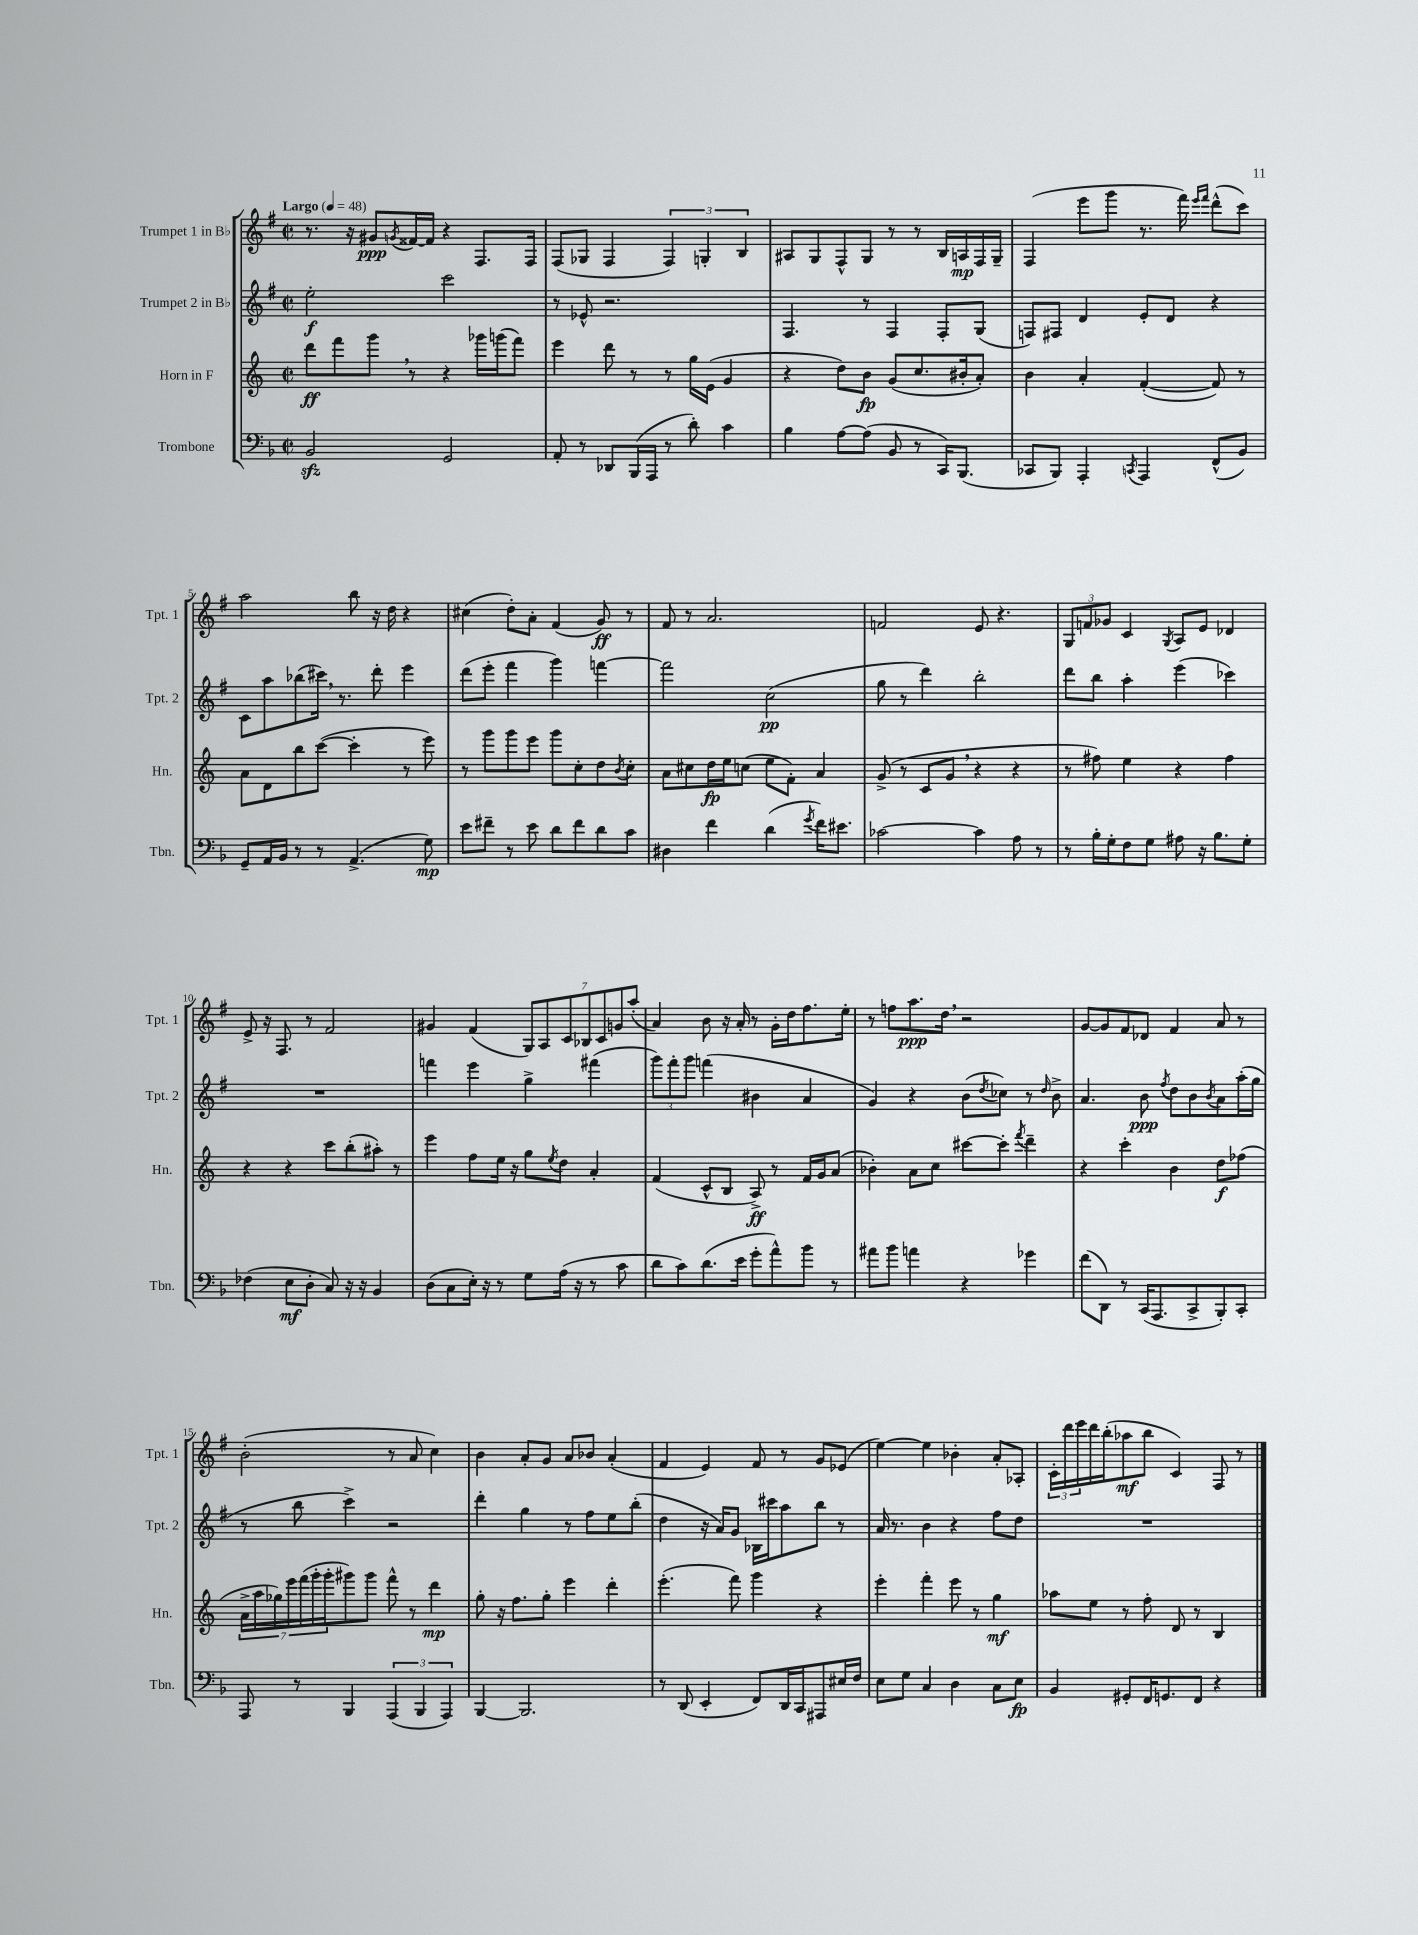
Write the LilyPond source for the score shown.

<<
\new StaffGroup <<
\new Staff = "s0" \with { instrumentName = "Trumpet 1 in Bb" shortInstrumentName = "Tpt. 1" } {
    \clef treble \key g \major \defaultTimeSignature \time 2/2 \tempo "Largo" 4 = 48
    r8. r16 gis'8\ppp \acciaccatura { g'8 } fisis'16~ fisis'16 r4 fis8. fis16 |
    fis8( ges8 fis4 \tuplet 3/2 { fis4) g4-. b4 } |
    ais8 g8 fis8-^ g8 r8 r8 b16 a16\mp fis16 g16-- |
    fis4( e'''8 g'''8 r8. fis'''16) \grace { e'''16 fis'''16 } d'''8-^( c'''8) |
    a''2 b''8 r16 d''16 r4 |
    cis''4( d''8-.) a'8-. fis'4( g'8\ff) r8 |
    fis'8 r8 a'2. |
    f'2 e'8 r4. |
    \tuplet 3/2 { g8 f'8 ges'8 } c'4 \acciaccatura { g8 } a8 e'8 des'4 |
    e'8-> r16 fis8. r8 fis'2 |
    gis'4 fis'4( \tuplet 7/4 { g8) a8 c'8 bes8 c'8 g'8 a''8-.( } |
    a'4) b'8 r16 a'16-. r8 g'16-. d''16 fis''8. e''16-. |
    r8 f''8 a''8.\ppp d''16 \breathe r2 |
    g'8~ g'8 fis'8 des'8 fis'4 a'8 r8 |
    b'2-.( r8 a'8 c''4) |
    b'4 a'8-. g'8 a'8 bes'8 a'4-.( |
    fis'4 e'4) fis'8 r8 g'8 ees'8( |
    e''4~) e''4 bes'4-. a'8-. aes8-. |
    \tuplet 3/2 { c'16-. d'''16 e'''16 } d'''16 b''16-.( aes''8\mf b''8 c'4) fis8 r8 \bar "|." |
}
\new Staff = "s1" \with { instrumentName = "Trumpet 2 in Bb" shortInstrumentName = "Tpt. 2" } {
    \clef treble \key g \major \defaultTimeSignature \time 2/2
    e''2-.\f c'''2 |
    r8 ees'8-^ r2. |
    fis4. r8 fis4 fis8-. g8( |
    f8) fis8 d'4 e'8-. d'8 r4 |
    c'8 a''8 bes''8( cis'''16) \breathe r8. d'''8-. e'''4 |
    d'''8( e'''8-. fis'''4 g'''4) f'''4~ |
    f'''2 c''2\pp( |
    g''8 r8 d'''4) b''2-. |
    d'''8 b''8 a''4-. e'''4( ces'''4) |
    R1 |
    f'''4 e'''4 g''4-> fis'''4( |
    \tuplet 3/2 { g'''8) fis'''8-. g'''8 } f'''4( bis'4 a'4 |
    g'4) r4 b'8( \acciaccatura { d''8 } ces''8) r8 \grace { d''16 } b'8-> |
    a'4. b'8\ppp \acciaccatura { fis''8 } d''8 b'8 \acciaccatura { b'8 } a'8 a''16-.( g''16 |
    r8 b''8 c'''4->) r2 |
    d'''4-. g''4 r8 fis''8 e''8 b''8-.( |
    d''4 r16 a'16) g'8 bes16 cis'''16 a''8 b''8 r8 |
    a'16 r8. b'4 r4 fis''8 d''8 |
    R1 \bar "|." |
}
\new Staff = "s2" \with { instrumentName = "Horn in F" shortInstrumentName = "Hn." } {
    \clef treble \key c \major \defaultTimeSignature \time 2/2
    d'''8\ff f'''8 g'''8 \breathe r8 r4 ges'''16 g'''16( f'''8) |
    e'''4 d'''8 r8 r8 g''16 e'16( g'4 |
    r4 d''8) b'8\fp g'8( c''8. bis'16-. a'8-.) |
    b'4 a'4-. f'4~-.( f'8) r8 |
    a'8 d'8 b''8 c'''8~( c'''4-. r8 e'''8) |
    r8 g'''8 g'''8 e'''8 g'''8 c''8-. d''8 \acciaccatura { b'8 } c''8-. |
    a'8 cis''8 d''16\fp e''16 c''8( e''8 f'8-.) a'4 |
    g'8->( r8 c'8 g'8 \breathe r4 r4 |
    r8 fis''8) e''4 r4 fis''4 |
    r4 r4 c'''8 b''8-.( ais''8-.) r8 |
    e'''4 f''8 e''16 r16 g''8 \acciaccatura { e''8 } d''8 a'4-. |
    f'4( c'8-^ b8 a8->\ff) r8 f'16 g'16 a'8( |
    bes'4-.) a'8 c''8 cis'''8~ cis'''8-. \acciaccatura { f'''8 } d'''4-- |
    r4 c'''4-. b'4 d''8\f fes''8( |
    \tuplet 7/4 { a'16-> a''16 ges''16) e'''16 f'''16( g'''16-. g'''16-. } gis'''8) gis'''8 f'''8-^ r8 d'''4\mp |
    g''8-. r16 f''8. g''8-. e'''4 d'''4-. |
    e'''4.-.( f'''8) g'''4 r4 |
    e'''4-. f'''4-. e'''8 r8 g''4\mf |
    aes''8 e''8 r8 f''8-. d'8 r8 b4 \bar "|." |
}
\new Staff = "s3" \with { instrumentName = "Trombone" shortInstrumentName = "Tbn." } {
    \clef bass \key f \major \defaultTimeSignature \time 2/2
    bes,2\sfz g,2 |
    a,8-. r8 des,8 bes,,16( a,,16 r8 d'8-.) c'4 |
    bes4 a8~ a8( bes,8 r8 c,16) bes,,8.( |
    ces,8 bes,,8) a,,4-. \acciaccatura { c,8 } a,,4 f,8-^( bes,8) |
    g,8-- a,16 bes,16 r8 r8 a,4.->( g8\mp) |
    e'8 fis'8-- r8 e'8 d'8 fis'8 d'8 c'8 |
    dis4 f'4 d'4( \acciaccatura { g'8 } f'16) eis'8. |
    ces'2~ ces'4 a8 r8 |
    r8 bes16-. g16-. f8 g8 ais8 r16 bes8. g8-. |
    fes4( e8\mf d8-. c8) r16 r16 bes,4 |
    d8( c8 e16-.) r16 r8 g8 a16( r16 r8 c'8 |
    d'8 c'8) d'8.( e'16 g'8-. a'8-^) bes'8 r8 |
    ais'8 bes'8 a'4 r4 ges'4 |
    f'8( d,8) r8 c,16( a,,8. c,8-> bes,,8-.) c,8-. |
    a,,8 r8 bes,,4 \tuplet 3/2 { a,,4( bes,,4 a,,4) } |
    bes,,4~ bes,,2. |
    r8 d,8( e,4-. f,8) d,16 c,16 ais,,8 eis16 f16 |
    e8 g8 c4 d4 c8 e8\fp |
    bes,4 gis,8-. f,16 g,8. f,8 r4 \bar "|." |
}
>>
>>
